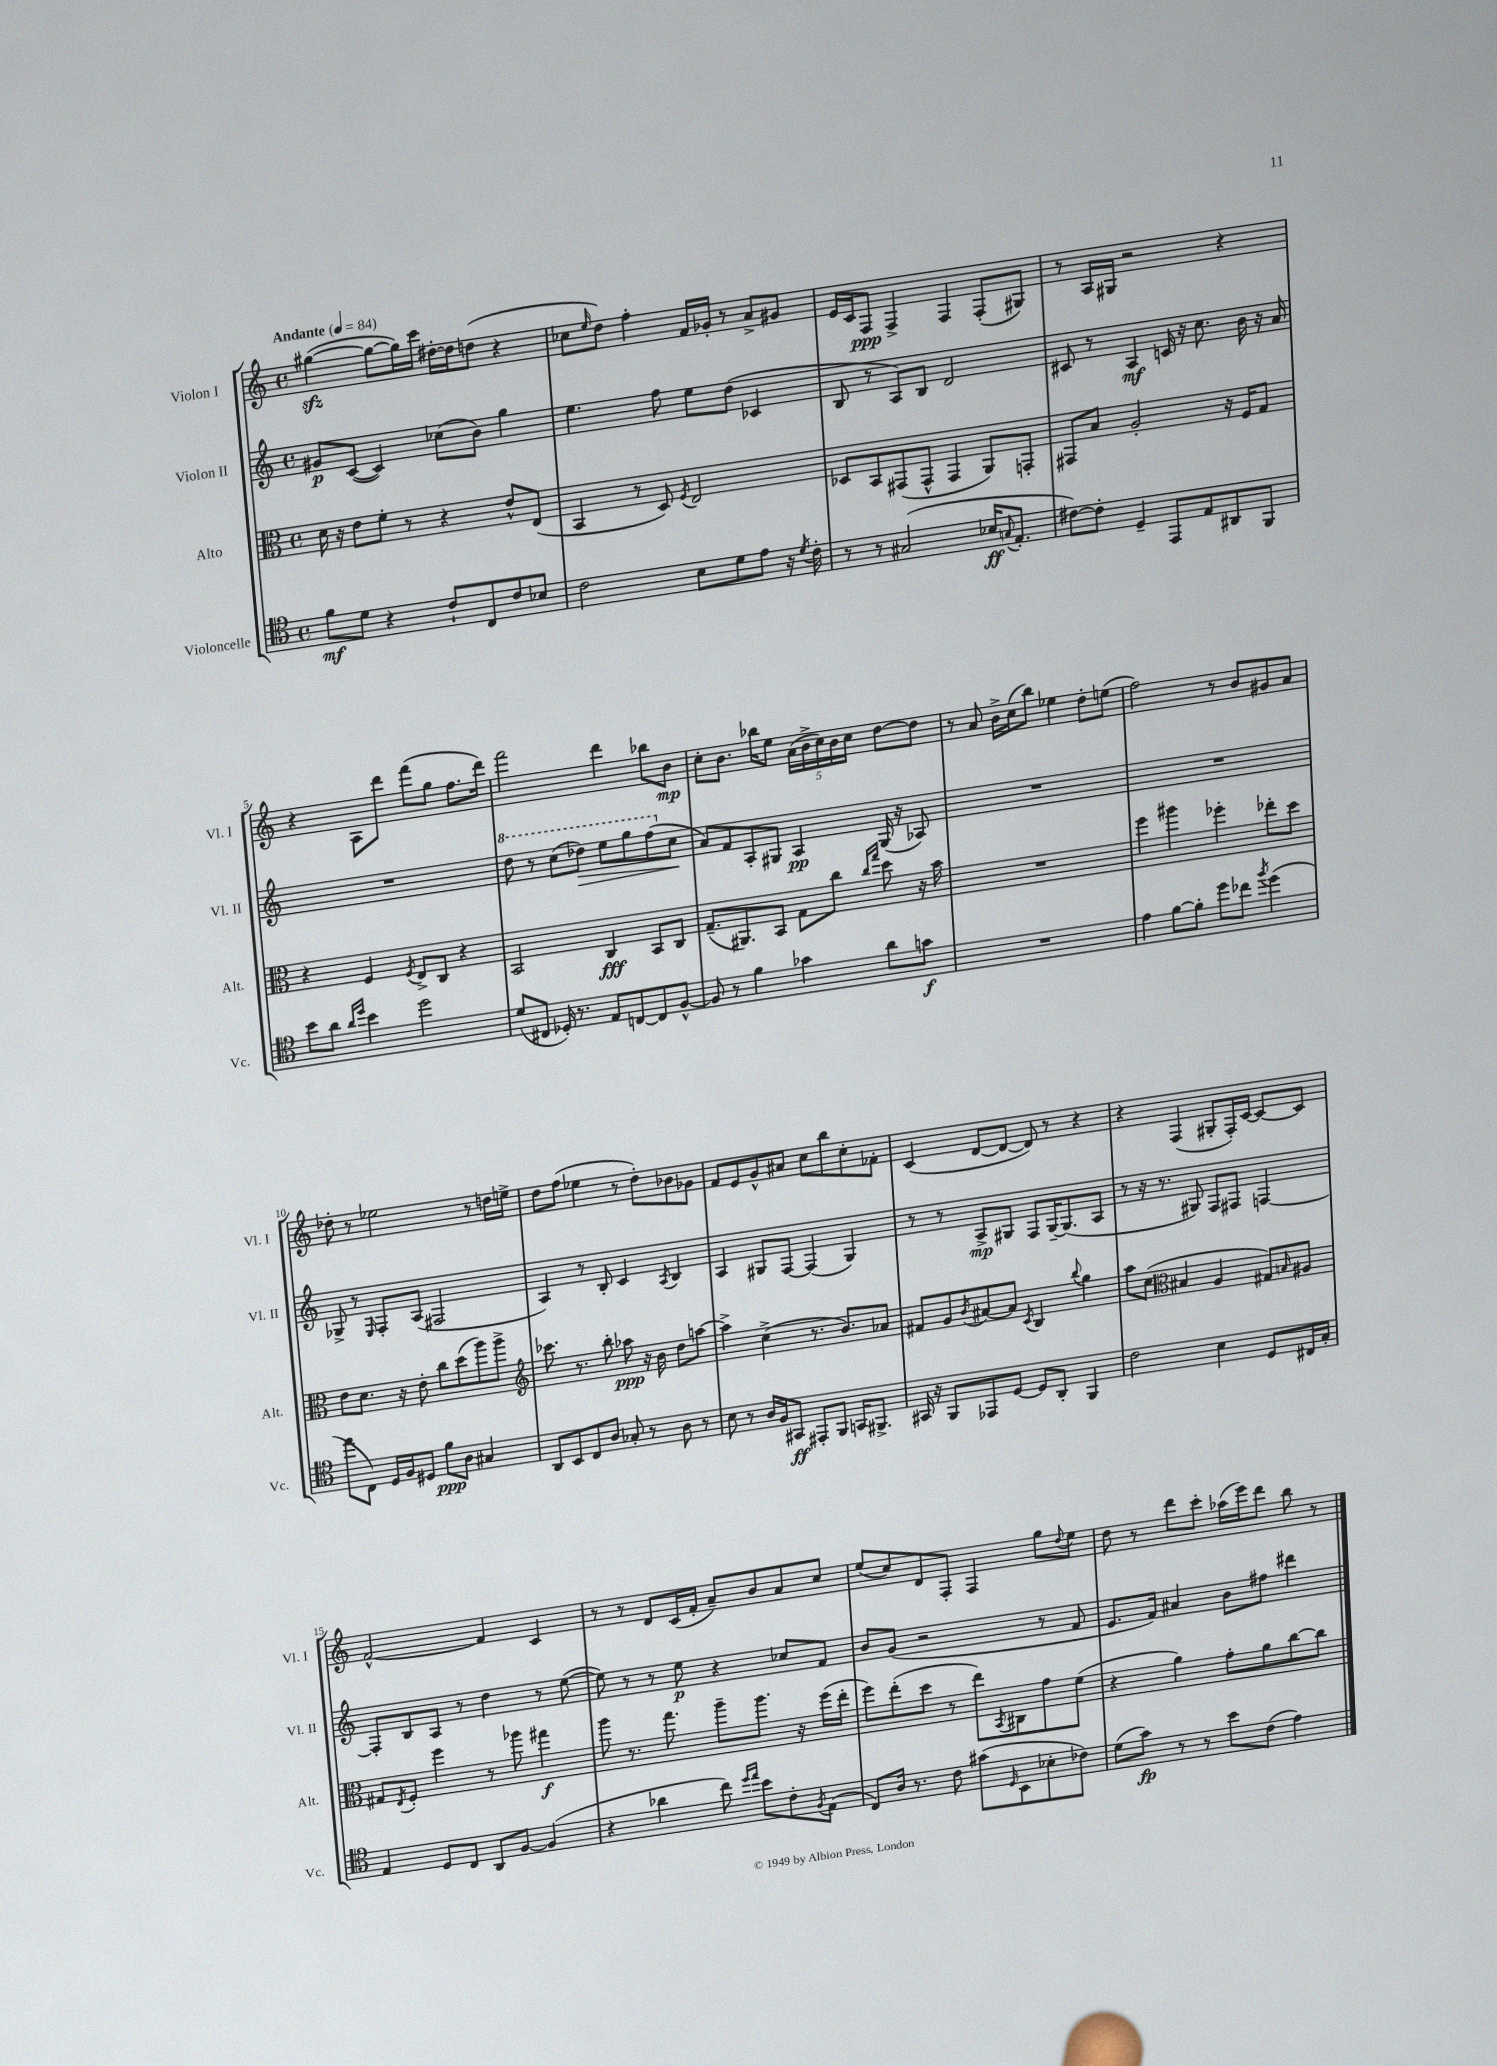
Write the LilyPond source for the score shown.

<<
\new StaffGroup <<
\new Staff = "s0" \with { instrumentName = "Violon I" shortInstrumentName = "Vl. I" } {
    \clef treble \key c \major \defaultTimeSignature \time 4/4 \tempo "Andante" 4 = 84
    gis''4~\sfz( gis''8~ gis''16) c'''16 dis''16~-. dis''16 d''8( r4 |
    ces''8 \grace { e''16 } d''8) f''4-. f'16 ges'16-. r8 a'8-> gis'8 |
    e'16 c'16 f8\ppp f4-> f4 f8-.( gis8) |
    r8 a16 gis16 r2 r4 |
    r4 a8 d'''8 f'''8( g''8 f''8. d'''16) |
    f'''2 d'''4 bes''8 b'8\mp |
    c''8-. b'8. bes''16 e''8 \tuplet 5/4 { a'16( b'16-> c''16) b'16 c''16 } d''8~ d''8 |
    r8 a'8 b'16-> c''16( b''8) ees''4 d''8-. e''8( |
    f''2) r8 b'8 gis'8 a'8 |
    des''8-. r8 ees''2 r8 d''16 e''16-> |
    d''8 f''8( ees''4 r8 d''8-.) bes'8 ges'8 |
    f'8 e'8 g'8-^ ais'8 c''8 b''8 c''8-. fes'8-. |
    c'4( d'8~ d'8~ d'8) r8 r4 |
    r4 f4( gis8-. f16-.) c'16~ c'8~ c'8 |
    f'2~-^ f'4 c'4 |
    r8 r8 d'8 c'16( f'16-. a'8--) b'8 a'8 c''8 |
    e''8( c''8) d'8 f8-. f4 g''8 \appoggiatura { d''8 } e''8 |
    d''8 r8 d'''8 c'''8-. aes''16( e'''16) d'''8 b''8 r8 \bar "|." |
}
\new Staff = "s1" \with { instrumentName = "Violon II" shortInstrumentName = "Vl. II" } {
    \clef treble \key c \major \defaultTimeSignature \time 4/4
    gis'8\p c'8~( c'4) ces''8( b'8) g''4 |
    e''4. f''8 e''8 d''8( ces'4 |
    b8 r8 a8) b8 d'2 |
    cis'8 r8 a4\mf c'16 r16 c''8. b'16 r16 a'16 |
    R1 |
    \ottava #1 d'''8 r8 c'''8( des'''8\>) e'''8 g'''8 f'''8( \ottava #0 c''8\! |
    a'8) f'8 a8-. gis8 a4\pp gis16( r16 aes8) |
    R1 |
    R1 |
    ges8-> r8 \grace { e16 } f8-. a8( fis2 |
    a4) r8 b8-. c'4 \acciaccatura { a8 } b4 |
    a4 gis8 f8~ f4( gis4) |
    r8 r8 a8->\mp gis8 f8 gis16~-- gis8.( a8 |
    r8 r16 r8. gis8) f8 fis8 f4~ |
    f8-. b8 a8 r8 d''4 r8 e''8~( |
    e''8) r8 r8 e''8\p r4 ces''8 f'8 |
    b'8 g'8( r2 r8 f'8 |
    e'8. f'16) ais'4 b'8 fis''8 dis'''4 \bar "|." |
}
\new Staff = "s2" \with { instrumentName = "Alto" shortInstrumentName = "Alt." } {
    \clef alto \key c \major \defaultTimeSignature \time 4/4
    d'16 r16 e'8 f'8-. r8 r4 e'8-^ e8( |
    b,4 r8 d8) \acciaccatura { f8 } e2 |
    des8 b,8 gis,8( gis,8-^ gis,4 a,8) g,8-. |
    gis,8 b8 a2-. r16 f16 g8 |
    r4 f4 \acciaccatura { f8 } e8-> c8 r4 |
    b,2 c4\fff b,8 c8 |
    g8.--( ais,8.) b,8 g8 c''8 \grace { c''16 g''16 } d''8 r16 b'16 |
    R1 |
    f''4 ais''4 fes''4-. ees''8-. d''8 |
    e'8 d'8. r16 e'8-. c''8 d''8( a''8) a''8-> |
    \clef treble ces'''8. r8. b''8-. aes''8\ppp r16 b'16 d''8 a''8~ |
    a''4-> c''4->( r8. b'8.) aes'8 |
    fis'8 g'8 \acciaccatura { b'8 } ais'8~ ais'8 \acciaccatura { c'8 } b4 \appoggiatura { b''8 } g''4 |
    a''8 c''8( \clef alto bis4 a4 gis8) \grace { b16 } ais8 |
    gis8 \acciaccatura { e8 } f8-. f''4 r8 aes''8 gis''4\f |
    a''8 r8. g''8. a''8-- a''8. r16 f''16( e''16-. |
    f''8) e''8-.( d''8 r8 e''8) \acciaccatura { b,8 } cis8 g'8 f'8( |
    r4 a'4) g'8-. a'8 c''8~ c''8 \bar "|." |
}
\new Staff = "s3" \with { instrumentName = "Violoncelle" shortInstrumentName = "Vc." } {
    \clef tenor \key c \major \defaultTimeSignature \time 4/4
    f'8\mf d'8 r4 c'8-! c8 c'8 bes8 |
    c'2 b8 d'8 e'8 r16 \acciaccatura { d'8 } c'16-. |
    r8 r8 gis2( bes16\ff \appoggiatura { g8 } e8.-. |
    cis'8~) cis'8-. d4-- e,8 e8 ais,8 f,8 |
    b'8 a'8 \grace { a'16 d''16 } b'4 d''2 |
    d'8( cis8 des16-.) r8. e8 c8~ c8 f8~-^ |
    f8 r8 f'4 ges'4 a'8 g'8\f |
    R1 |
    e'4 f'8~ f'8-. d''8 ces''8 \acciaccatura { f''8 } d''4( |
    e''8 c8) d16 f16 dis8 f'8\ppp a8 gis4 |
    a,8 b,8 c8 a8 ges8-. r8 a8 r8 |
    b8 r8 a16 f16 gis,8\ff eis,8-. f,8 g,16 fis,8.-> |
    gis,16 r16 f,8 ees,8 d8~ d8 a,8-. f,4 |
    c'2 b4 d8 cis16 g16-. |
    e4 d8 c8 a,8 f8~ f4( |
    r4 aes'4 c''8) \grace { d''16 e''16 } b'8 c'8-. \acciaccatura { f8 } e8( |
    c8) a16 r8. c'8 gis'8( \grace { d16 } b,8 bes8-. ces'8) |
    d'8( g'8\fp) r8 r8 b'8 c'8( e'4) \bar "|." |
}
>>
>>
